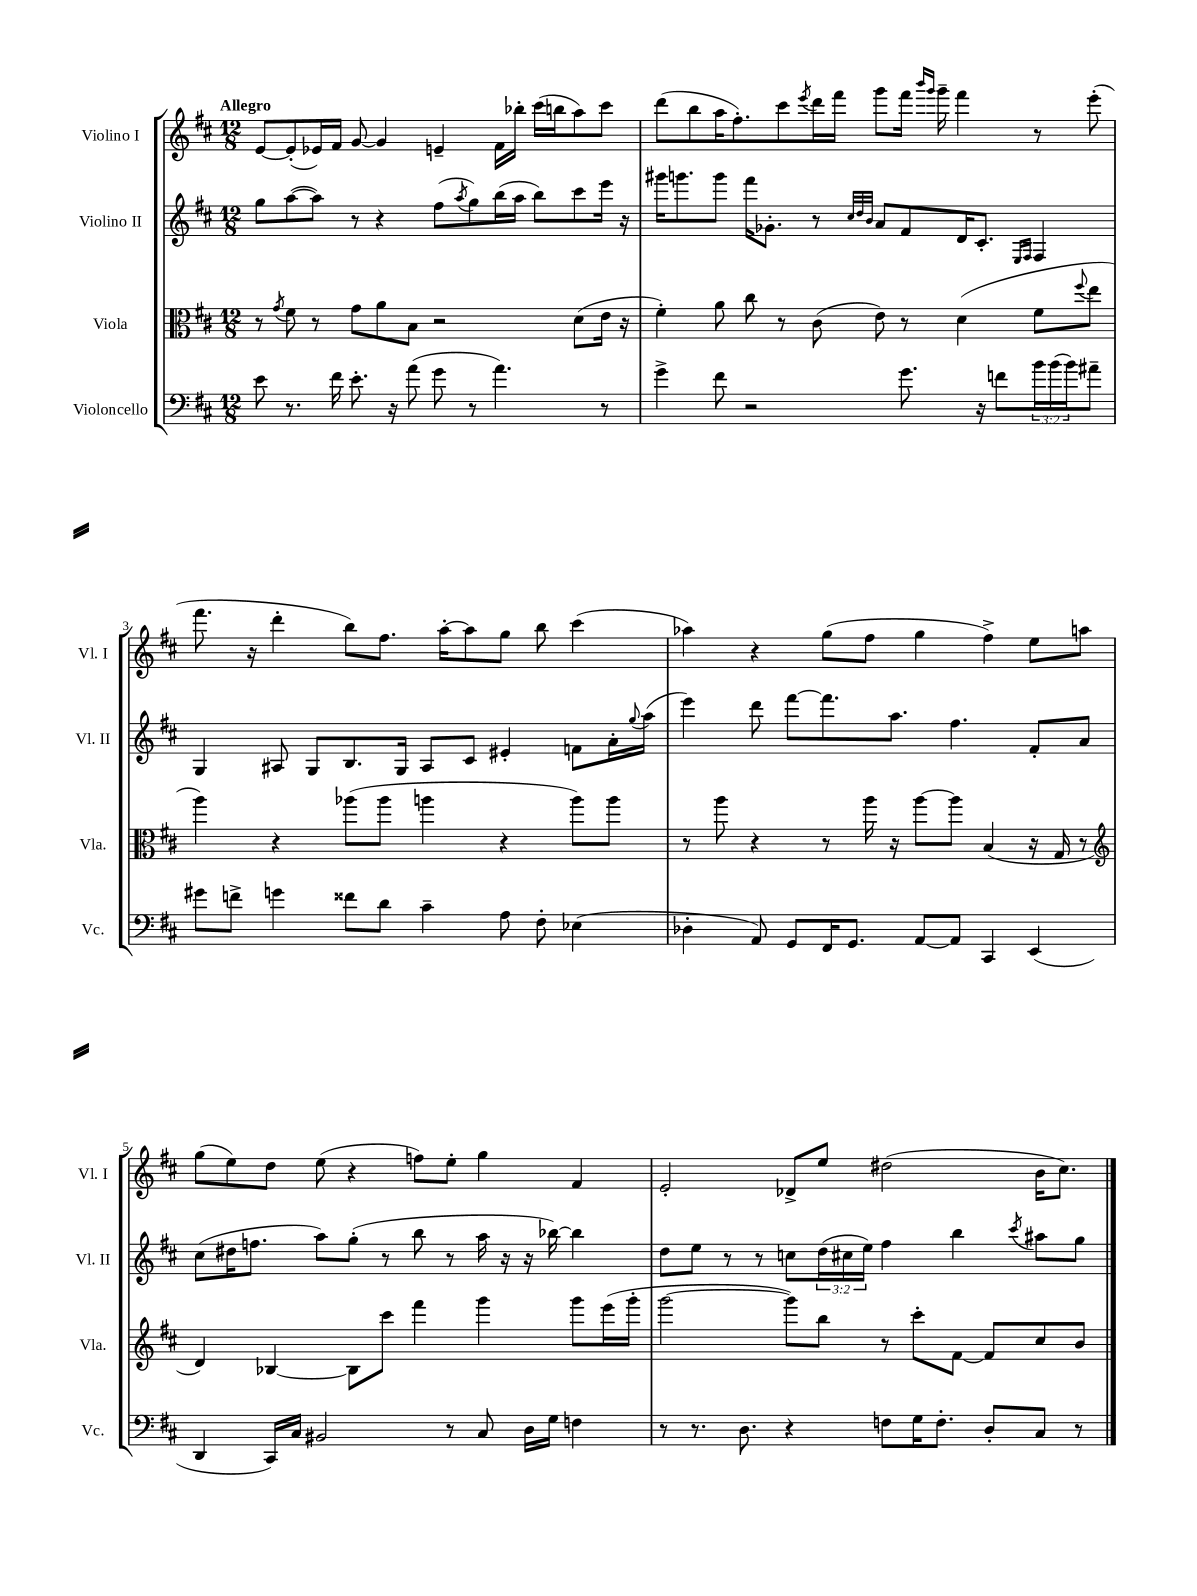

**kern	**kern	**kern	**kern
*part4	*part3	*part2	*part1
*staff4	*staff3	*staff2	*staff1
*I"Violoncello	*I"Viola	*I"Violino II	*I"Violino I
*I'Vc.	*I'Vla.	*I'Vl. II	*I'Vl. I
*clefF4	*clefC3	*clefG2	*clefG2
*k[f#c#]	*k[f#c#]	*k[f#c#]	*k[f#c#]
*M12/8	*M12/8	*M12/8	*M12/8
=1	=1	=1	=1
!	!	!	!LO:TX:a:B:t=Allegro
8e\	8r	8gg\L	[8e/L
.	8qg/	.	.
8.r	8f#\	([8aa\	(8e'/]
.	8r	8aa\J])	16e-X/L)
16f#\	.	.	16f#/JJ
8.e'\	8g\L	8r	[8g/
.	8a\	4r	4g/]
16r	.	.	.
(8a\	8B\J	.	.
8g\	2r	(8ff#\L	4en~/
.	.	8qaa/	.
8r	.	8gg\)	.
4.a\)	.	(16bb\L	16f#\LL
.	.	16aa\JJ	16bb-X'\JJ
.	.	8bb\L)	(16ccc#\LL
.	.	.	16bbn\J
.	(8d\L	8ccc#\	8aa\)
8r	16e\Jk	16eee\Jk	8ccc#\J
.	16r	16r	.
=2	=2	=2	=2
4g^\	4f#'\)	16ggg#X\KL	(8ddd\L
.	.	8.gggn\	.
.	.	.	8bb\
8f#\	8a\	8ggg\J	16aa\K
.	.	.	8.ff#'\)
2r	8cc#\	16fff#\KL	.
.	.	8.g-X'\J	.
.	8r	.	8ccc#\
.	.	.	8qeee/
.	(8c#\	8r	16ddd\L
.	.	.	16fff#\JJ
.	.	32qqcc#/LLL	.
.	.	32qqdd/	.
.	.	32qqb/JJJ	.
.	8e\)	8a/L	8ggg\L
8.g\	8r	8f#/	16fff#\Jk
.	.	.	16qqbbb/LL
.	.	.	16qqggg/JJ
.	.	.	16ggg~\
.	(4d\	16d/K	4fff#\
16r	.	8.c#'/J	.
8fn\L	.	.	.
.	.	16qqE/LL	.
.	.	16qqF#/JJ	.
24b\L	8f#\L	4F#/	8r
(24b\	.	.	.
24b\J)	.	.	.
.	8qqff#/	.	.
8a#X~\J	8ee\J	.	(8eee'\
!!LO:LB:g=z
=3	=3	=3	=3
8g#X\L	4aa\)	4G/	8.fff#\
8fn^\J	.	.	.
.	.	.	16r
4gn\	4r	8A#X/	4ddd'\
.	.	8G/L	.
8f##X\L	(8aa-X\L	8.B/	8bb\L)
8d\J	8aa-\J	.	8.ff#\J
.	.	16G/Jk	.
4c#~\	4aan\	8A#/L	.
.	.	.	[16aa'\KL
.	.	8c#/J	8aa\]
8A\	4r	4e#X'/	8gg\J
8F#'\	.	.	8bb\
(4E-X\	8aa\L)	8fn\L	(4ccc#\
.	8aa\J	16a'\L	.
.	.	8qqgg/	.
.	.	(16aa\JJ	.
=4	=4	=4	=4
4D-X'\	8r	4eee\)	4aa-X\)
.	8aa\	.	.
8AA/)	4r	8ddd\	4r
8GG/L	.	[8fff#\L	.
16FF#/K	8r	8.fff#\]	(8gg\L
8.GG/J	.	.	.
.	16aa\	.	8ff#\J
.	16r	8.aa\J	.
[8AA/L	[8aa\L	.	4gg\
8AA/J]	8aa\J]	4.ff#\	.
4CC#/	(4B/	.	4ff#^\)
(4EE/	16r	8f#'/L	8ee\L
.	16G/	.	.
.	8r	8a/J	8aan\J
!!LO:LB:g=z
=5	=5	=5	=5
*	*clefG2	*	*
4DD/	4d/)	(8cc#\L	(8gg\L
.	.	16dd#X\K	8ee\)
.	.	8.ffn\J	.
16CC#/LL)	[4B-X/	.	8dd\J
16C#/JJ	.	.	.
2BB#X/	.	8aa\L)	(8ee\
.	8B-\L]	(8gg'\J	4r
.	8ccc#\J	8r	.
.	4fff#\	8bb\	8ffn\L)
8r	.	8r	8ee'\J
8C#/	4ggg\	16aa\	4gg\
.	.	16r	.
16D\LL	.	16r	.
16G\JJ	.	[16bb-X\)	.
4Fn\	8ggg\L	4bb-\]	4f#/
.	(16eee\L	.	.
.	16ggg'\JJ	.	.
=6	=6	=6	=6
8r	[2ggg\	8dd\L	2e'/
8.r	.	8ee\J	.
.	.	8r	.
8.D\	.	.	.
.	.	8r	.
4r	8ggg\L])	8ccn\L	8d-X^/L
.	8bb\J	(24dd\L	8ee/J
.	.	24cc#X\	.
.	.	24ee\JJ)	.
8Fn\L	8r	4ff#\	(2dd#X\
16G\K	8ccc#'\L	.	.
8.F'\J	.	.	.
.	[8f#\J	4bb\	.
8D'/L	8f#/L]	.	.
.	.	8qccc#/	.
8C#/J	8cc#/	8aa#X\L	16b\KL
.	.	.	8.cc#\J)
8r	8b/J	8gg\J	.
==	==	==	==
*-	*-	*-	*-
